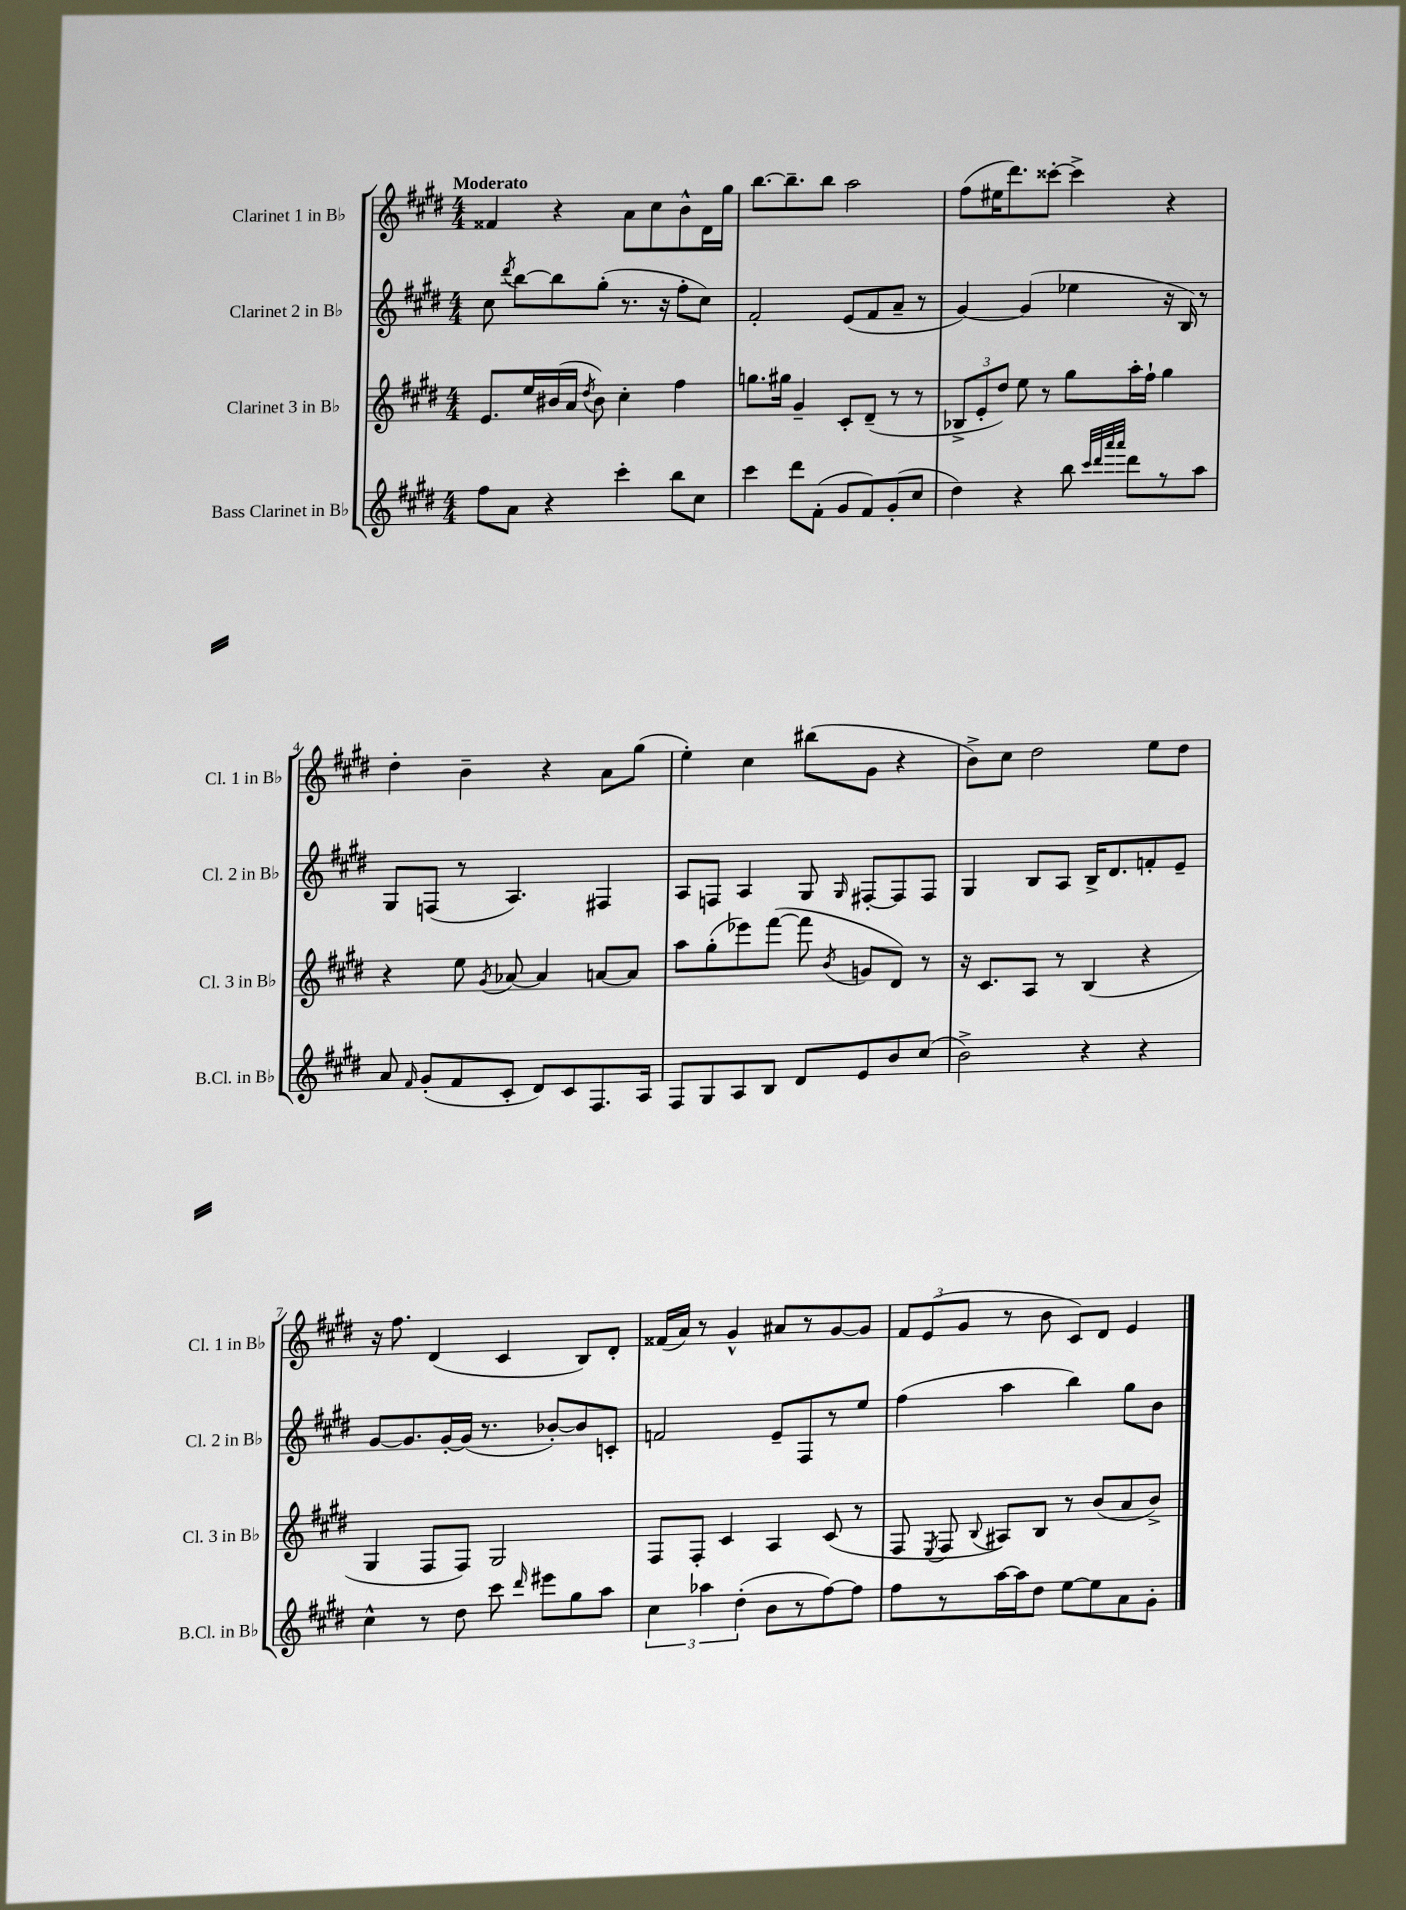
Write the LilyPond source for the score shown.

<<
\new StaffGroup <<
\new Staff = "s0" \with { instrumentName = "Clarinet 1 in Bb" shortInstrumentName = "Cl. 1 in Bb" } {
    \clef treble \key e \major \numericTimeSignature \time 4/4 \tempo "Moderato"
    \autoBeamOff fisis'4 r4 a'8[ cis''8 b'8-^ dis'16 gis''16] |
    b''8.[~ b''8.-- b''8] a''2 |
    fis''8[( eis''16 dis'''8.) cisis'''8]~-. cisis'''4-> r4 |
    dis''4-. b'4-- r4 a'8[ gis''8]( |
    e''4-.) cis''4 bis''8[( gis'8] r4 |
    b'8[->) cis''8] dis''2 e''8[ dis''8] |
    r16 fis''8. dis'4( cis'4 b8[) dis'8]-. |
    fisis'16[( a'16]) r8 gis'4-^ ais'8[ r8 gis'8~ gis'8] |
    \tuplet 3/2 { fis'8[ e'8( gis'8] } r8 b'8 cis'8[) dis'8] e'4 \bar "|." |
}
\new Staff = "s1" \with { instrumentName = "Clarinet 2 in Bb" shortInstrumentName = "Cl. 2 in Bb" } {
    \clef treble \key e \major \numericTimeSignature \time 4/4
    \autoBeamOff cis''8 \acciaccatura { dis'''8 } b''8[~ b''8 gis''8]-.( r8. r16 fis''8[-. cis''8]) |
    fis'2-. e'8[( fis'8 a'8]-- r8 |
    gis'4~) gis'4( ees''4 r16 b16) r8 |
    gis8[ f8]( r8 a4.) fis4 |
    a8[ f8] a4 gis8 \grace { gis16 } fis8[~-. fis8 fis8] |
    gis4 b8[ a8] b16[-> dis'8. f'8-. e'8]-- |
    gis'8[~ gis'8. gis'16~-. gis'16]( r8. bes'8[~-.) bes'8 c'8]-. |
    f'2 e'8[-- fis8 r8 e''8] |
    fis''4( a''4 b''4) gis''8[ b'8] \bar "|." |
}
\new Staff = "s2" \with { instrumentName = "Clarinet 3 in Bb" shortInstrumentName = "Cl. 3 in Bb" } {
    \clef treble \key e \major \numericTimeSignature \time 4/4
    \autoBeamOff e'8.[ e''16 bis'16( a'16] \acciaccatura { dis''8 } bis'8) cis''4-. fis''4 |
    g''8.[ gis''16] gis'4-- cis'8[-. dis'8]--( r8 r8 |
    \tuplet 3/2 { bes8[-> e'8-. dis''8]) } e''8 r8 gis''8[ a''16-. fis''16]-! gis''4 |
    r4 e''8 \acciaccatura { gis'8 } aes'8~ aes'4 a'8[~ a'8] |
    a''8[ gis''8-.( ees'''8) fis'''8]~( fis'''8 \acciaccatura { b'8 } g'8[ dis'8]) r8 |
    r16 cis'8.[ a8] r8 b4( r4 |
    gis4 fis8[ fis8]) gis2 |
    fis8[ fis8]-. cis'4 a4 cis'8( r8 |
    fis8 \acciaccatura { e8 } fis8 \appoggiatura { b8 } ais8[) b8] r8 b'8[( a'8 b'8]->) \bar "|." |
}
\new Staff = "s3" \with { instrumentName = "Bass Clarinet in Bb" shortInstrumentName = "B.Cl. in Bb" } {
    \clef treble \key e \major \numericTimeSignature \time 4/4
    \autoBeamOff fis''8[ a'8] r4 cis'''4-. b''8[ cis''8] |
    cis'''4 dis'''8[ fis'8]-.( gis'8[ fis'8) gis'8-.( cis''8] |
    dis''4) r4 b''8 \grace { cis'''32[ dis'''32 a'''32 a'''32] } dis'''8[ r8 a''8] |
    a'8 \grace { fis'16 } gis'8[-.( fis'8 cis'8]-. dis'8[) cis'8 fis8. a16] |
    fis8[ gis8 a8 b8] dis'8[ e'8 b'8 cis''8]( |
    b'2->) r4 r4 |
    cis''4-^ r8 dis''8 cis'''8 \grace { dis'''16 } eis'''8[ gis''8 a''8] |
    \tuplet 3/2 { cis''4 aes''4 dis''4-.( } b'8[ r8 fis''8~) fis''8] |
    fis''8[ r8 a''16~ a''16 dis''8] e''8[~ e''8 a'8 gis'8]-. \bar "|." |
}
>>
>>
